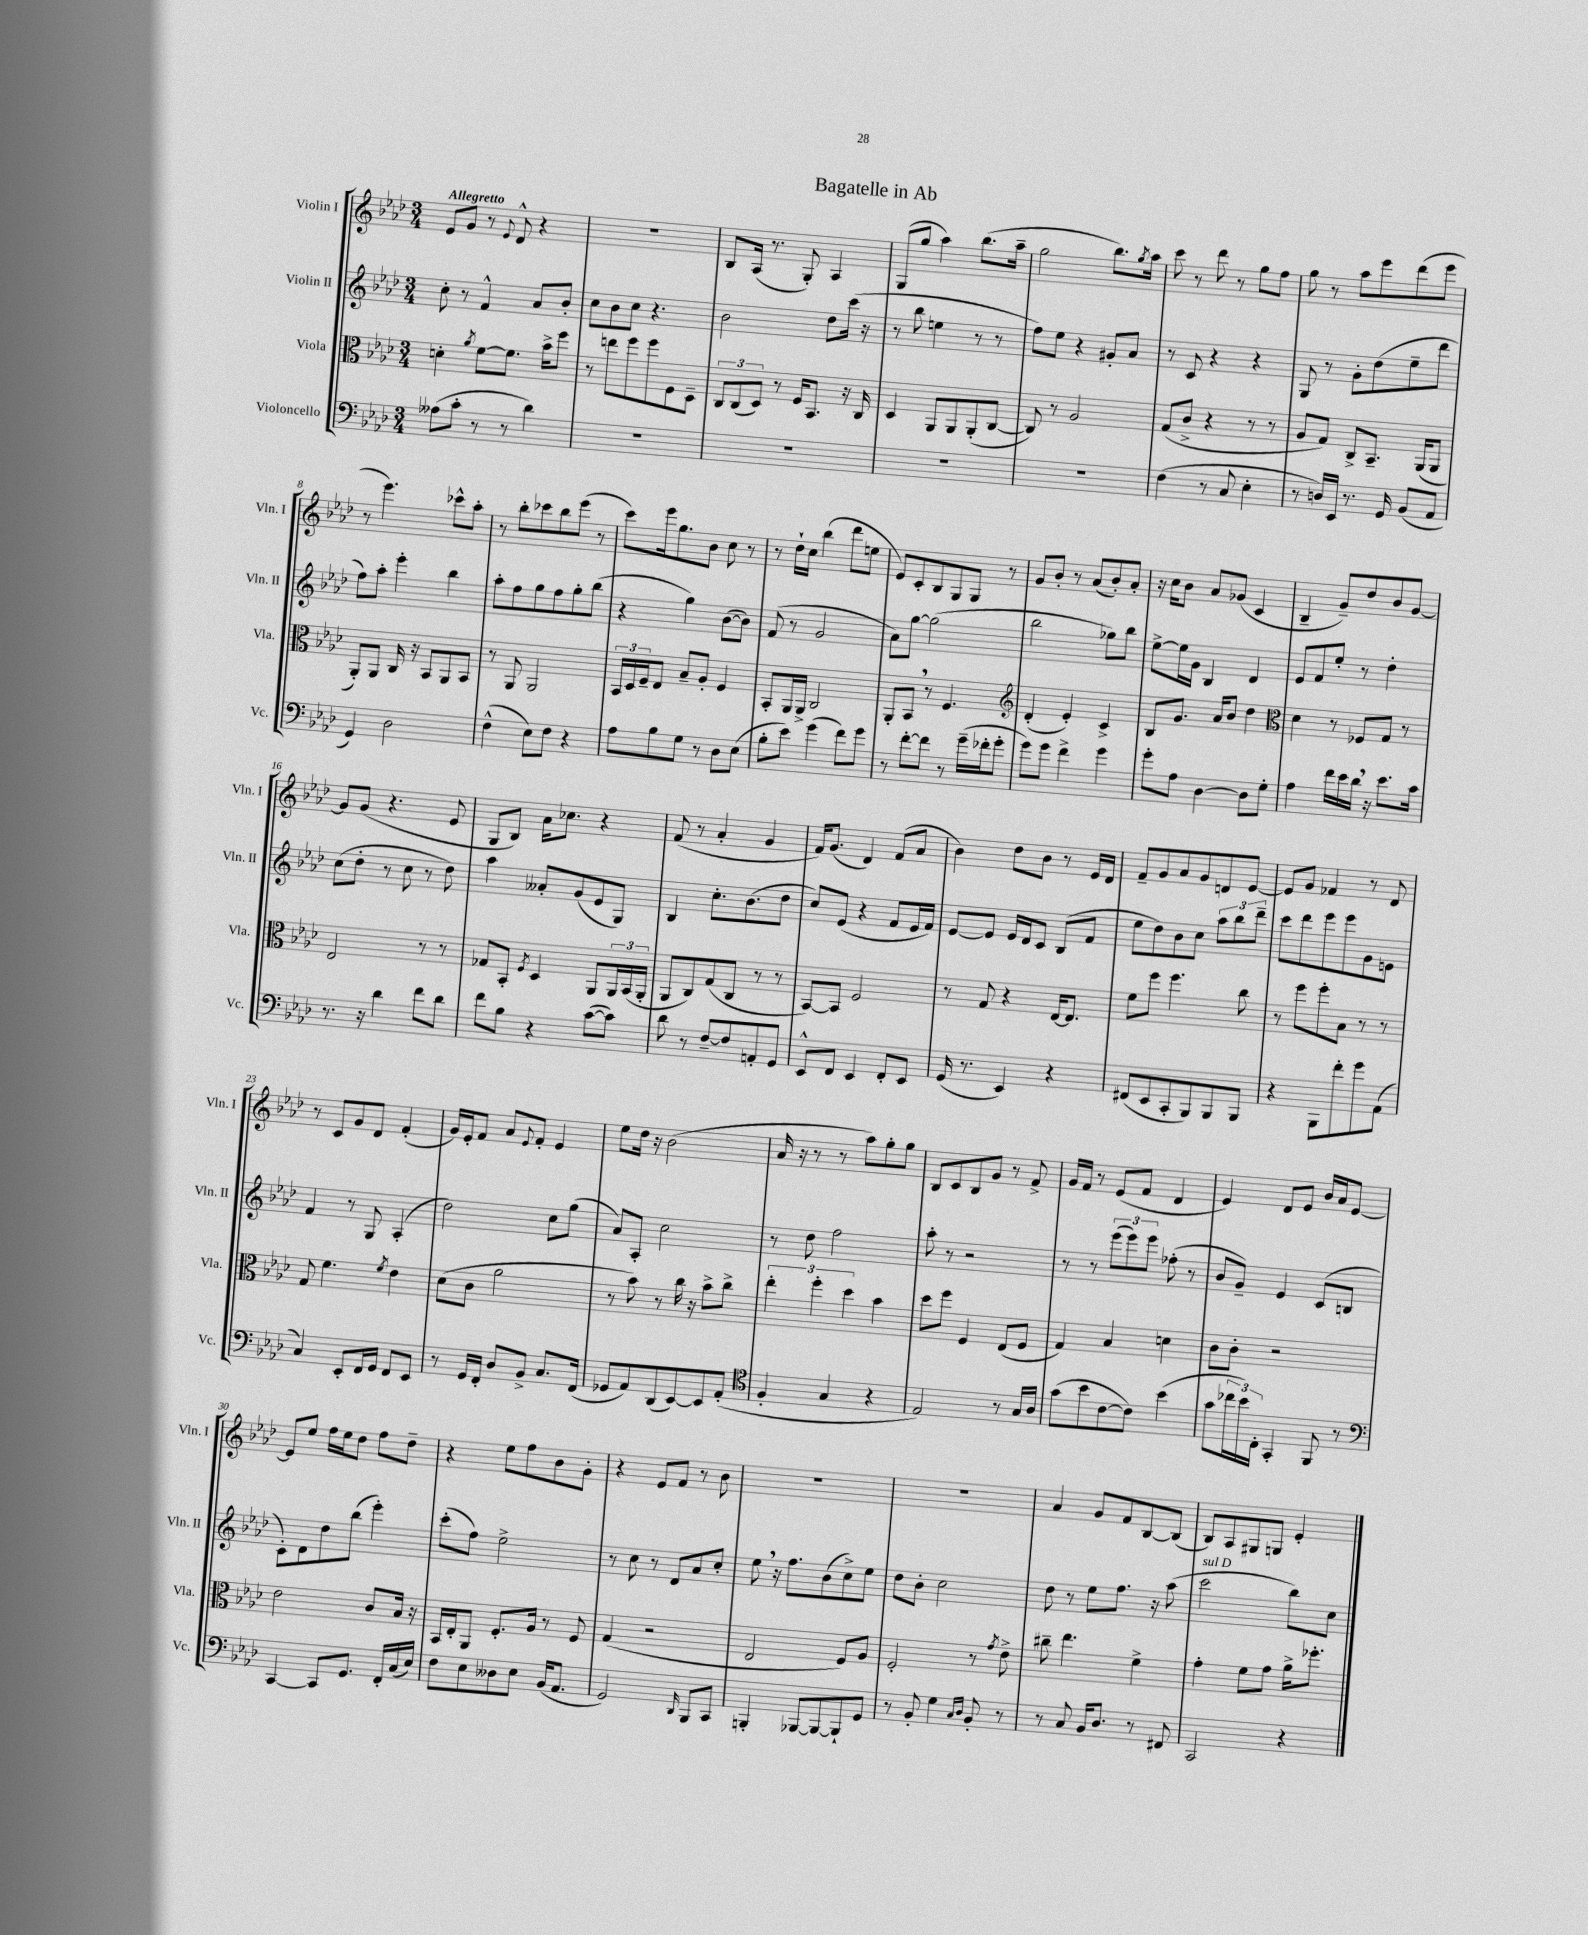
\header { title = "Bagatelle in Ab" }
<<
\new StaffGroup <<
\new Staff = "s0" \with { instrumentName = "Violin I" shortInstrumentName = "Vln. I" } {
    \clef treble \key aes \major \numericTimeSignature \time 3/4 \tempo "Allegretto"
    ees'8 g'8 r8 \appoggiatura { ees'8 } des'8-^ r4 |
    R2. |
    bes8 aes16( r8. g8-.) aes4 |
    g8( g''8 aes''4) bes''8.( aes''16-- |
    g''2 bes''8.) \acciaccatura { g''8 } aes''16 |
    c'''8 r8 des'''8 r8 g''8 f''8 |
    g''8 r8 aes''8 ees'''8 des'''8( ees'''8 |
    r8 ees'''4.) ces'''8-^ aes''8-. |
    r8 bes''8-. ces'''8 bes''8 ees'''8( r8 |
    c'''8) ees'''16 g''8. bes'8 c''8 r8 |
    r8 des''16-! c''16 bes''4( des'''8 e''8 |
    ees'8) c'8-. bes8 g8 g8 r8 |
    g'8 bes'8-. r8 aes'8( bes'8-.) aes'8-. |
    r16 c''16 bes'8 aes'8 ges'8( c'4 |
    bes4-- g'8--) des''8 bes'8 g'8~ |
    g'8 g'8( r4. ees'8 |
    g8 bes8) aes'16 ces''8. r4 |
    f'8( r8 aes'4-. g'4 |
    f'16) g'8.( des'4) f'8( aes'8 |
    bes'4) des''8 bes'8 r8 ees'16 des'16 |
    f'8-- g'8 aes'8 g'8 d'8 ees'8~ |
    ees'8 g'8 fes'4 r8 des'8 |
    r8 c'8 g'8 des'8 f'4-.( |
    g'16) ees'16-. f'8 aes'8 \appoggiatura { ees'8 } f'8-. ees'4 |
    ees''8 des''16 r16 bes'2( |
    aes'16 r16 r8 r8 aes''8) g''8-. g''8 |
    bes8 c'8 bes8 g'8 r8 f'8-> |
    g'16 f'16 r8 ees'8( f'8 des'4 |
    ees'4) des'8 ees'8 bes'16 aes'16 ees'8~ |
    ees'8 ees''8 f''16 ees''16 des''8 f''8 des''8-- |
    r4 ees''8 f''8 bes'8 g'8-. |
    r4 ees'8 f'8 r8 bes'8 |
    R2. |
    R2. |
    aes'4 g'8 f'8 bes8~ bes8( |
    bes8) aes8 gis8 g8 ees'4-. \bar "|." |
}
\new Staff = "s1" \with { instrumentName = "Violin II" shortInstrumentName = "Vln. II" } {
    \clef treble \key aes \major \numericTimeSignature \time 3/4
    c''8-. r8 f'4-^ aes'8 bes'8-. |
    c''8 bes'8 c''8 r4. |
    bes'2 des''8 c'''16( r16 |
    r8 bes''8 e''4 r8 r8 |
    f''8) ees''8 r4 gis'8-. aes'8 |
    r8 c'8 r4 r4 |
    g8 r8 g'8-. des''8( ees''8-- des'''8 |
    f''8) aes''8-. ees'''4-. bes''4 |
    aes''8-. f''8 g''8 f''8 g''8-. bes''8( |
    r4 g''4) bes'8~( bes'8) |
    f'8( r8 g'2 |
    aes'8) g''8~ g''2( |
    bes''2 ges''8) bes''8 |
    ees''8~-> ees''16 g'16 bes4 des'4 |
    ees'8 f'8 ees''8-. r8 des''4-. |
    c''8( des''8-. r8 c''8 r8 des''8) |
    aes''4 aeses'8-. g'8( ees'8 g8) |
    bes4 c''8.-. bes'8.( des''8 |
    c''8) ees'8( r4 f'8 ees'16 f'16) |
    ees'8~ ees'8 ees'16 des'16 c'8 bes8( f'8 |
    ees''8 des''8) bes'8 c''8 \tuplet 3/2 { aes''8 bes''8 des'''8-- } |
    c'''8 des'''8 ees'''8 ees'''8 g'8 e'8 |
    f'4 r8 g8 aes4-.( |
    des''2) c''8 g''8( |
    aes'8) aes8-. c''2 |
    r8 des''8 f''2 |
    aes''8-. r8 r2 |
    r8 r8 \tuplet 3/2 { ees'''8( ees'''8) ees'''8 } fes''8-.( r8 |
    bes'8 g'8--) ees'4 c'8( b8 |
    c'8-.) des'8 des''8 bes''8( ees'''4-.) |
    c'''8-.( f''8) ees''2-> |
    r8 c''8 r8 des'8 aes'8 c''8-. |
    ees''8 \breathe r16 f''8. bes'8( c''8->) ees''8 |
    des''8 bes'8-. c''2 |
    des''8 r8 ees''8 f''8. r16 aes''8( |
    c'''2^\markup { \italic "sul D" } bes''8) c''8 \bar "|." |
}
\new Staff = "s2" \with { instrumentName = "Viola" shortInstrumentName = "Vla." } {
    \clef alto \key aes \major \numericTimeSignature \time 3/4
    d'4-. \acciaccatura { aes'8 } f'8~ f'8. bes'16-> f''8 |
    r8 e''8 f''8 f''8 f8 des8-- |
    \tuplet 3/2 { c8 c8( des8) } r8 f16 bes,8. r16 c16 |
    des4 aes,8 aes,8 aes,8-.( c8~ |
    c8) r8 aes2 |
    g8( c'8-> r4 r8 r8 |
    aes8 g8) c8-> bes,8.-- aes,16( aes,8 |
    aes,8-.) aes,8 c16 r16 bes,8 aes,8 bes,8 |
    r8 aes,8 aes,2 |
    \tuplet 3/2 { bes,16 des16 f16-- } ees8 bes8-- aes8-. f4 |
    bes,8-. aes,16 aes,16-> c2 |
    aes,8-. bes,8 \breathe r8 f4. |
    \clef treble des'4-.( ees'4-.) c'4-> |
    bes8 g'8. aes'16 bes'8 des''4 |
    \clef alto des'4 r8 fes8 g8 r8 |
    ees2 r8 r8 |
    ges8 bes,8-. \acciaccatura { f8 } des4 aes,8 \tuplet 3/2 { aes,16 bes,16( aes,16-. } |
    aes,8 c8) g8( c8 r8 r8 |
    bes,8~) bes,8 f2 |
    r8 g8 r4 ees16~ ees8. |
    f'8 f''8 f''4. c''8 |
    r8 f''8 f''8-. bes8 r8 r8 |
    g8 f'4. \acciaccatura { f'8 } ees'4 |
    des'8( c'8 aes'2 |
    r8 bes'8) r8 c''16 r16 bes'8-> c''8-> |
    \tuplet 3/2 { ees''4-. f''4-. des''4 } bes'4 |
    des''8 f''8 f4 ees8( f8 |
    g4) bes4 d'4 |
    c'8 c'8-. r2 |
    ees'2 c'8 bes16 r16 |
    bes,16 ees16-. aes,8 f8.-. aes16 r8 f8 |
    g4( r2 |
    ees2 f8) aes8 |
    f2-. r8 \acciaccatura { g'8 } ees'8-> |
    cis''8-- ees''4. f'4-> |
    g'4-. f'8 g'8 aes'16-> fes''8.-. \bar "|." |
}
\new Staff = "s3" \with { instrumentName = "Violoncello" shortInstrumentName = "Vc." } {
    \clef bass \key aes \major \numericTimeSignature \time 3/4
    aeses8( c'8-. r8 r8 des'4) |
    R2. |
    R2. |
    R2. |
    R2. |
    f4( r8 c8 ees4-. |
    r8 d16) ees,16 r8. g,16 bes,8( aes,8 |
    g,4) des2 |
    f4-^( ees8) f8 r4 |
    aes8 bes8 g8 r8 des8 ees8( |
    bes8-. ees'8) g'4( f'8) g'8 |
    r8 f'8~-. f'8 r8 g'16--( fes'16-. g'8-. |
    g'8) g'8 f'4-> g'4 |
    g'8-. aes8 des4~ des8 g8-. |
    aes4 f'16 ees'16 des'16 \breathe r16 ees'8. c'16 |
    r8. r16 des'4 f'8 des'8 |
    f'8 bes8 r4 c'8~( c'8) |
    des'8 r8 f8~-- f8 a,8-. g,8 |
    ees,8-^ f,8 ees,4 f,8-. ees,8 |
    g,16( r8. ees,4) r4 |
    fis,8( ees,8 c,8-. bes,,8) bes,,8 bes,,8 |
    r4 bes,,8 f'8-. g'8 aes,8( |
    c4) ees,8-. f,16 g,16 f,8 ees,8 |
    r8 g,16 f,16-. des8 bes,8-> c8. f,16( |
    ges,8 aes,8) des,8( ees,8~) ees,8 aes,8-.( |
    \clef tenor f4-. g4 r4 |
    ees2) r8 g16 aes16 |
    g'8( bes'8 c'8~ c'8) bes'4( |
    g'8 \tuplet 3/2 { ces''16 bes'16) c16-. } g,4-. f,8 r8 |
    \clef bass c,4~ c,8 g,8. f,16-. c16( ees16) |
    f8 ees8 deses8 ees8 bes,16( aes,8. |
    g,2) \grace { des,16 } bes,,8 c,8 |
    b,,4-. bes,,8~ bes,,8~ bes,,8-! g,8 |
    r8 bes,8-. g4 \grace { c16 des16 } bes,8-. r8 |
    r8 c8 bes,16 des8. r8 fis,8 |
    c,2 r4 \bar "|." |
}
>>
>>
